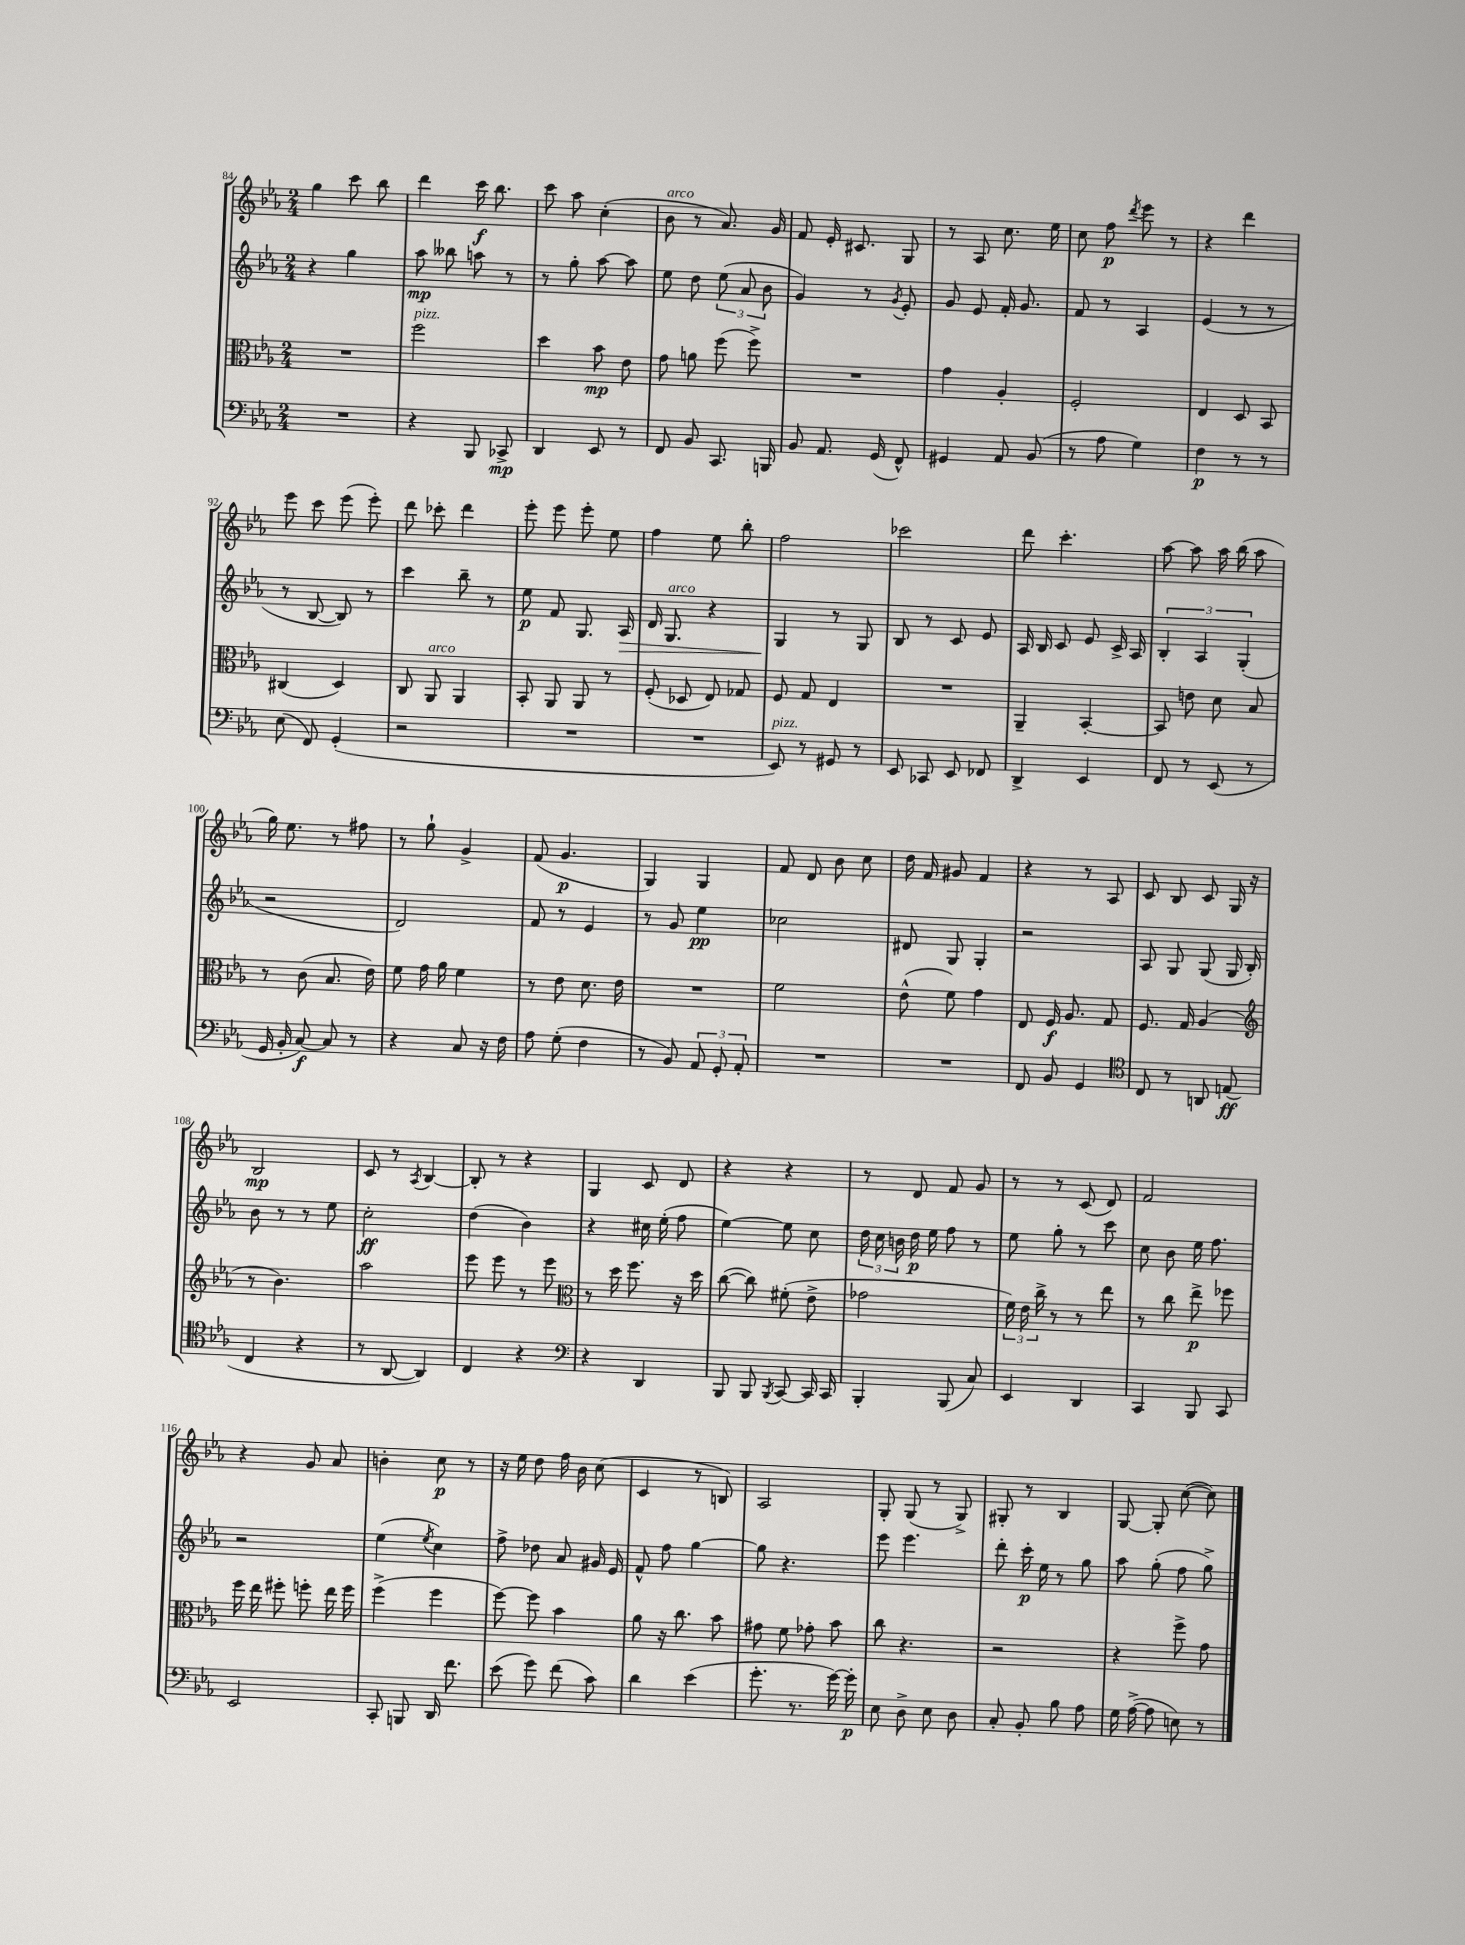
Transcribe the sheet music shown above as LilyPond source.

<<
\new StaffGroup <<
\new Staff = "s0" {
    \clef treble \key ees \major \numericTimeSignature \time 2/4
    \autoBeamOff g''4 c'''8 bes''8 |
    d'''4 c'''16\f bes''8. |
    c'''8 aes''8 c''4-.( |
    bes'8^\markup { \italic "arco" } r8 aes'8.) g'16 |
    f'8 ees'16-. cis'8. g8 |
    r8 aes8 c''8. ees''16 |
    c''8 f''8\p \acciaccatura { d'''8 } ees'''8 r8 |
    r4 d'''4 |
    ees'''8 c'''8 ees'''8( ees'''8-.) |
    d'''8 ces'''8-. d'''4 |
    ees'''8-. ees'''8 ees'''8-. ees''8 |
    f''4 ees''8 bes''8-. |
    f''2 |
    ces'''2 |
    d'''8 c'''4.-. |
    aes''8~ aes''8 aes''16 bes''16( aes''8 |
    g''16) ees''8. r8 fis''8 |
    r8 g''8-! g'4-> |
    f'8( g'4.\p |
    g4) g4 |
    f'8 d'8 bes'8 c''8 |
    d''16 f'16 gis'8 f'4 |
    r4 r8 aes8 |
    c'8 bes8 c'8 g16 r16 |
    bes2\mp |
    c'8 r8 \acciaccatura { aes8 } bes4~ |
    bes8-. r8 r4 |
    g4 c'8 d'8 |
    r4 r4 |
    r8 d'8 f'8 g'8 |
    r8 r8 c'8( d'8) |
    f'2 |
    r4 g'8 aes'8 |
    b'4-. c''8\p r8 |
    r16 ees''16 d''8 f''16 bes'16 c''8( |
    c'4 r8 b8) |
    aes2 |
    g8-. g8( r8 g8->) |
    gis8-. r8 bes4 |
    g8~ g8-. c''8~( c''8) \bar "|." |
}
\new Staff = "s1" {
    \clef treble \key ees \major \numericTimeSignature \time 2/4
    \autoBeamOff r4 g''4 |
    aes''8\mp beses''8 a''8 r8 |
    r8 g''8-. aes''8~ aes''8 |
    ees''8 d''8 \tuplet 3/2 { ees''8( aes'8 bes'8 } |
    g'4) r8 \acciaccatura { g'8 } ees'8-. |
    g'8 ees'8 f'16-. g'8. |
    f'8 r8 aes4 |
    ees'4( r8 r8 |
    r8 bes8~ bes8) r8 |
    c'''4 bes''8-- r8 |
    ees''8\p f'8 g8. aes16\> |
    d'16 g8.^\markup { \italic "arco" } r4 |
    g4\! r8 g8 |
    bes8 r8 c'8 ees'8 |
    aes16 bes16 c'8 ees'8 c'16-> aes16 |
    \tuplet 3/2 { bes4-. aes4 g4-.( } |
    r2 |
    d'2) |
    f'8 r8 ees'4 |
    r8 g'8 ees''4\pp |
    ces''2 |
    dis'8 g8 g4-. |
    r2 |
    aes8 g8 g8( g16 bes16-.) |
    bes'8 r8 r8 ees''8 |
    c''2-.\ff |
    d''4( bes'4) |
    r4 cis''16 ees''16-.( f''8 |
    ees''4~) ees''8 c''8 |
    \tuplet 3/2 { d''16 c''16 b'16 } d''16\p ees''16 f''8 r8 |
    ees''8 g''8-. r8 c'''8 |
    c''8 bes'8 ees''16 f''8. |
    r2 |
    ees''4( \acciaccatura { ees''8 } c''4) |
    f''8-> des''8 aes'8 gis'16 ees'16 |
    f'8-^ f''8 g''4~ |
    g''8 r4. |
    ees'''8 ees'''4. |
    d'''8-. c'''16-.\p ees''16 r8 g''8 |
    aes''8 g''8-.( f''8 g''8->) \bar "|." |
}
\new Staff = "s2" {
    \clef alto \key ees \major \numericTimeSignature \time 2/4
    \autoBeamOff R2 |
    f''2^\markup { \italic "pizz." } |
    d''4 bes'8\mp ees'8 |
    g'8 a'8 f''8( f''8->) |
    R2 |
    g'4 aes4-. |
    f2-. |
    ees4 d8 bes,8 |
    cis4( d4) |
    c8 aes,8^\markup { \italic "arco" } aes,4 |
    bes,8-. aes,8 aes,8 r8 |
    f8-.( des8 ees8) ges8 |
    f8 g8 ees4 |
    R2 |
    aes,4-- bes,4~-. |
    bes,8 e'8 d'8 bes8 |
    r8 c'8( bes8. ees'16) |
    f'8 g'16 aes'16 f'4 |
    r8 ees'8 d'8. ees'16 |
    R2 |
    f'2 |
    ees'8-^( f'8) g'4 |
    ees8 f16\f aes8. g8 |
    f8. g16 aes4( |
    \clef treble r8 bes'4.) |
    aes''2 |
    ees'''8 ees'''8 r8 ees'''8 |
    \clef alto r8 d''16 f''8. r16 d''16 |
    c''8~( c''8) fis'8-.( ees'8-> |
    ges'2 |
    \tuplet 3/2 { f'16) ees'16 c''16-> } r8 r8 ees''8 |
    r8 c''8 ees''8->\p fes''8 |
    f''16 ees''16 fis''8-. f''8-. ees''16 f''16 |
    f''4->( f''4 |
    f''8~) f''8 bes'4 |
    aes'8 r16 c''8. bes'8 |
    gis'8 f'8 ges'8-. bes'8 |
    c''8 r4. |
    r2 |
    r4 f''8-> g'8 \bar "|." |
}
\new Staff = "s3" {
    \clef bass \key ees \major \numericTimeSignature \time 2/4
    \autoBeamOff R2 |
    r4 bes,,8 ces,8->\mp |
    d,4 ees,8 r8 |
    f,8 bes,8 c,8. b,,16 |
    bes,8 aes,8. g,16( f,8-^) |
    gis,4 aes,8 bes,8( |
    r8 aes8 g4) |
    f4\p r8 r8 |
    ees8( f,8) g,4-.( |
    r2 |
    R2 |
    R2 |
    ees,8^\markup { \italic "pizz." }) r8 gis,8 r8 |
    ees,8 ces,8 ees,8 fes,8 |
    d,4-> ees,4 |
    f,8 r8 ees,8( r8 |
    g,16 bes,16-. c8~\f) c8 r8 |
    r4 c8 r16 f16 |
    aes8 g8-.( f4 |
    r8 bes,8) \tuplet 3/2 { aes,8 g,8-. aes,8-. } |
    R2 |
    R2 |
    f,8 bes,8 g,4 |
    \clef tenor c8 r8 a,8 e8\ff( |
    c4 r4 |
    r8 aes,8~ aes,4) |
    c4 r4 |
    \clef bass r4 d,4 |
    bes,,8 bes,,8 \acciaccatura { bes,,8 } c,8~ c,16 c,16 |
    bes,,4-. bes,,8( c8) |
    ees,4 d,4 |
    c,4 bes,,8 c,8 |
    ees,2 |
    c,8-. b,,8 d,16 f'8. |
    ees'8( g'8) f'8( c'8) |
    d'4 ees'4( |
    g'8.-. r8. g'16~) g'16-.\p |
    ees8 d8-> ees8 d8 |
    c8-. bes,8-. bes8 aes8 |
    g16 aes16~->( aes8 e8) r8 \bar "|." |
}
>>
>>
\layout { \context { \Score currentBarNumber = #84 } }
